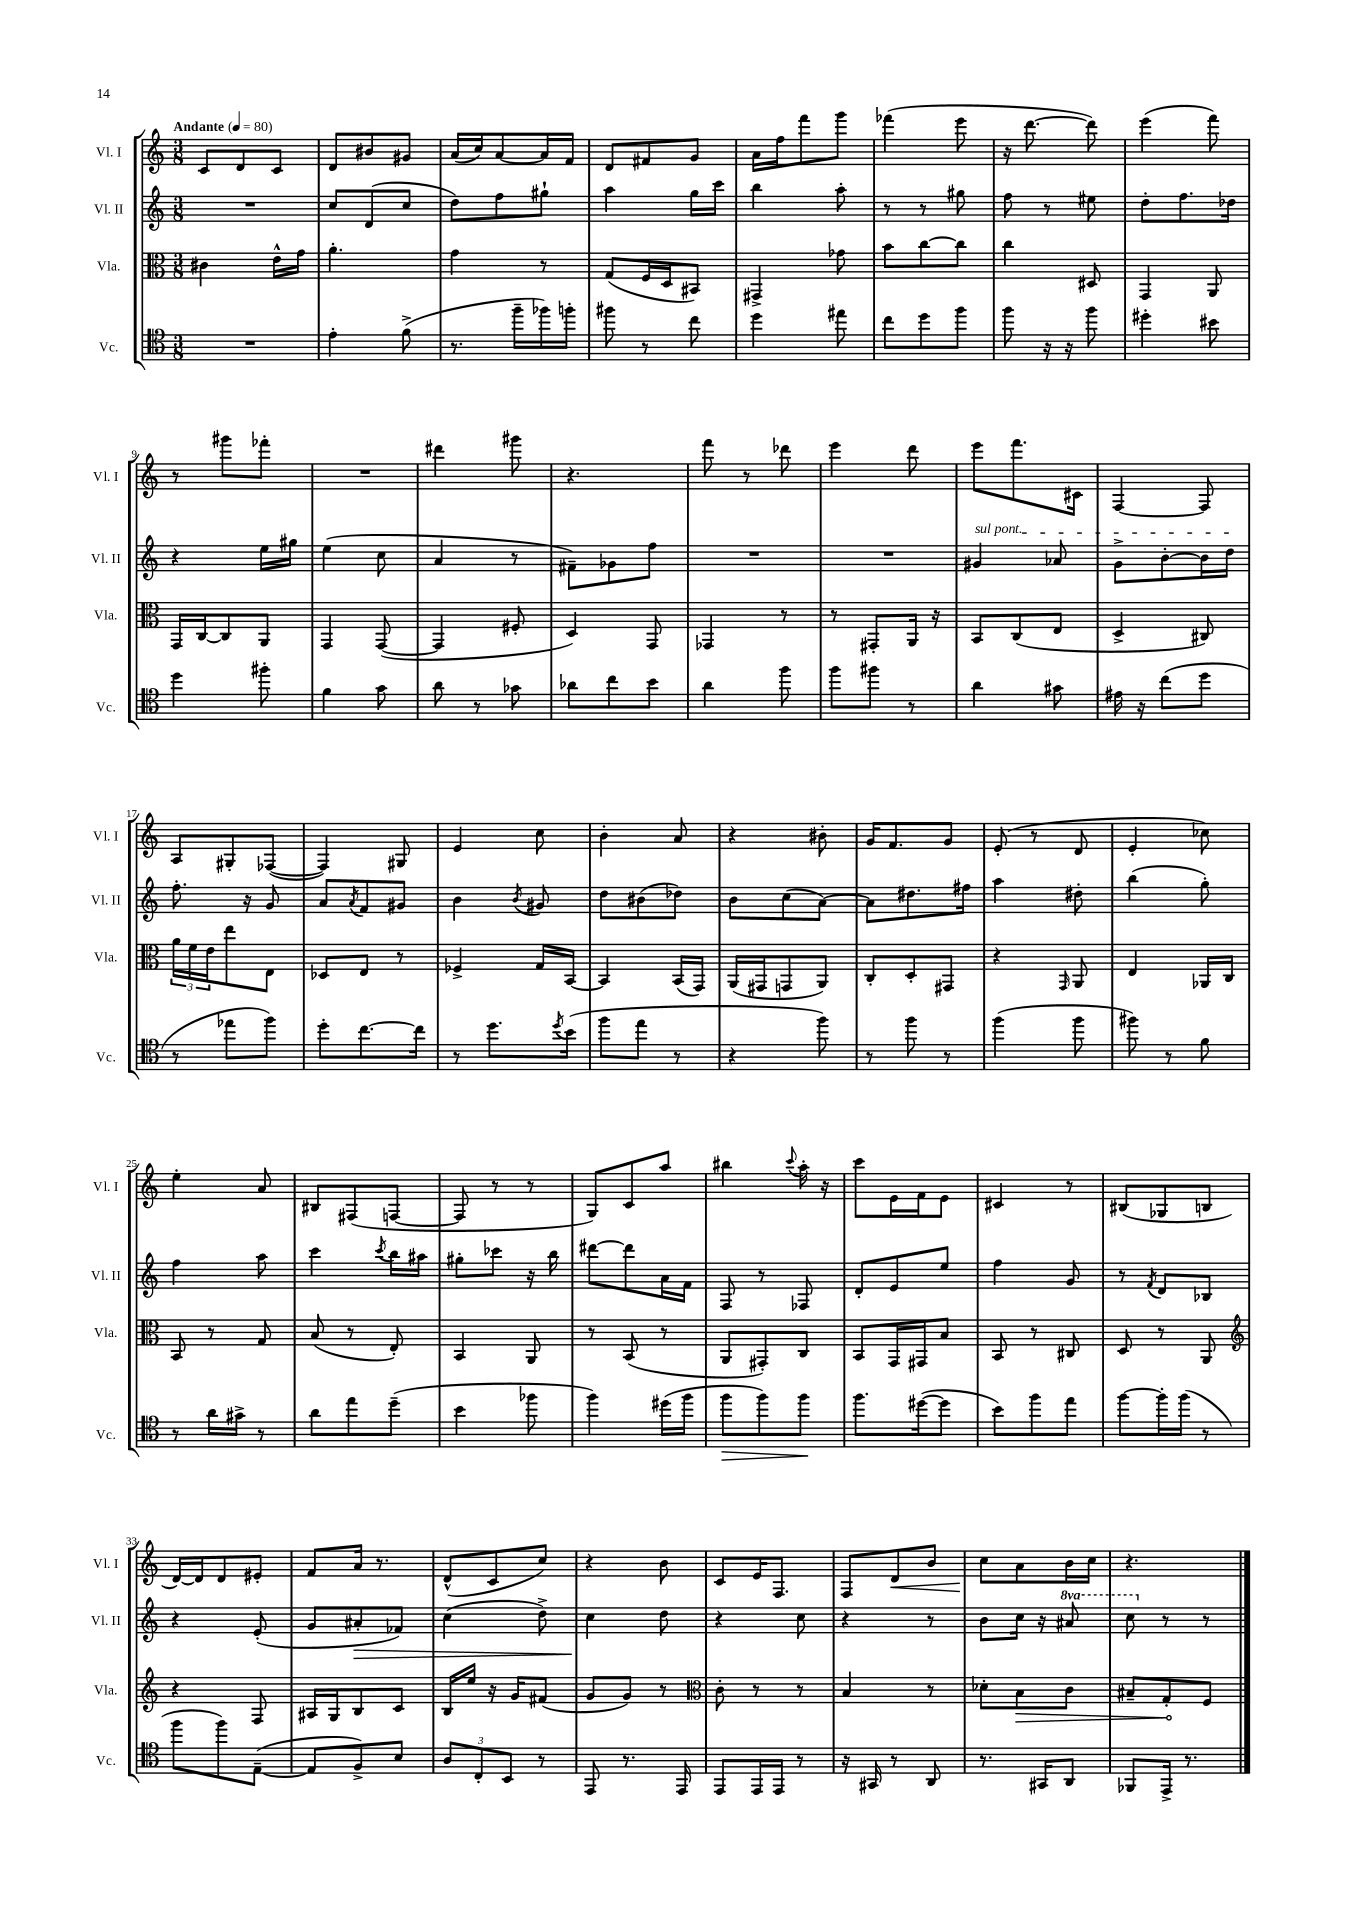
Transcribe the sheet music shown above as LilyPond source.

<<
\new StaffGroup <<
\new Staff = "s0" \with { instrumentName = "Vl. I" shortInstrumentName = "Vl. I" } {
    \clef treble \key c \major \numericTimeSignature \time 3/8 \tempo "Andante" 4 = 80
    c'8 d'8 c'8 |
    d'8 bis'8 gis'8 |
    a'16( c''16) a'8~ a'16 f'16 |
    d'8 fis'8 g'8 |
    a'16 f''16 f'''8 g'''8 |
    fes'''4( e'''8 |
    r16 d'''8.~ d'''8) |
    e'''4( f'''8) |
    r8 gis'''8 fes'''8-. |
    R4. |
    dis'''4 gis'''8 |
    r4. |
    f'''8 r8 des'''8 |
    e'''4 d'''8 |
    e'''8 f'''8. cis'16 |
    f4~ f8 |
    a8 gis8-. fes8~( |
    fes4) gis8 |
    e'4 c''8 |
    b'4-. a'8 |
    r4 bis'8-. |
    g'16 f'8. g'8 |
    e'8-.( r8 d'8 |
    e'4-. ces''8) |
    e''4-. a'8 |
    bis8 fis8( f8~ |
    f8 r8 r8 |
    g8) c'8 a''8 |
    bis''4 \appoggiatura { c'''8 } a''16-. r16 |
    c'''8 e'16 f'16 e'8 |
    cis'4 r8 |
    bis8( ges8 b8 |
    d'16~) d'16 d'8 eis'8-. |
    f'8 a'16 r8. |
    d'8-^( c'8 c''8) |
    r4 b'8 |
    c'8 e'16 f8. |
    f8 d'8\< b'8 |
    c''8\! a'8 b'16 c''16 |
    r4. \bar "|." |
}
\new Staff = "s1" \with { instrumentName = "Vl. II" shortInstrumentName = "Vl. II" } {
    \clef treble \key c \major \numericTimeSignature \time 3/8 \set Staff.ottavationMarkups = #ottavation-simple-ordinals
    R4. |
    c''8 d'8( c''8 |
    d''8) f''8 gis''8-! |
    a''4 g''16 c'''16 |
    b''4 a''8-. |
    r8 r8 gis''8 |
    f''8 r8 eis''8 |
    d''8-. f''8. des''16 |
    r4 e''16 gis''16 |
    e''4( c''8 |
    a'4 r8 |
    fis'8--) ges'8 f''8 |
    R4. |
    R4. |
    \once \override TextSpanner.bound-details.left.text = \markup { \italic "sul pont." } gis'4\startTextSpan aes'8 |
    g'8-> b'8~-. b'16 d''16\stopTextSpan |
    f''8.-. r16 g'8 |
    a'8 \acciaccatura { a'8 } f'8 gis'8 |
    b'4 \acciaccatura { b'8 } gis'8 |
    d''8 bis'8( des''8) |
    b'8 c''8( a'8~) |
    a'8 dis''8. fis''16 |
    a''4 dis''8-. |
    b''4( g''8-.) |
    f''4 a''8 |
    c'''4 \acciaccatura { c'''8 } b''16 ais''16 |
    gis''8-. ces'''8 r16 b''16 |
    dis'''8~ dis'''8 a'16 f'16 |
    f8 r8 fes8 |
    d'8-. e'8 e''8 |
    f''4 g'8 |
    r8 \acciaccatura { f'8 } d'8 bes8 |
    r4 e'8-.( |
    g'8 ais'8-.\> fes'8) |
    c''4( d''8->) |
    c''4\! d''8 |
    r4 c''8 |
    r4 r8 |
    b'8 c''16 r16 \ottava #1 ais''8 |
    c'''8 \ottava #0 r8 r8 \bar "|." |
}
\new Staff = "s2" \with { instrumentName = "Vla." shortInstrumentName = "Vla." } {
    \clef alto \key c \major \numericTimeSignature \time 3/8
    cis'4 e'16-^ g'16 |
    a'4.-. |
    g'4 r8 |
    g8( f16 d16 bis,8) |
    gis,4-> ges'8 |
    b'8 c''8~ c''8 |
    c''4 dis8 |
    g,4 a,8 |
    g,16 c16~ c8 a,8 |
    g,4 g,8~( |
    g,4 fis8-. |
    d4) g,8 |
    ges,4 r8 |
    r8 gis,8-. a,16 r16 |
    b,8 c8( e8 |
    d4-> cis8) |
    \tuplet 3/2 { a'16 f'16 e'16 } e''8 e8 |
    des8 e8 r8 |
    fes4-> g16 b,16~ |
    b,4 b,16( g,16) |
    a,16( gis,16 g,8 a,8) |
    c8-. d8-. gis,8 |
    r4 \grace { g,16 } a,8 |
    e4 aes,16 c16 |
    b,8 r8 g8 |
    b8( r8 e8-.) |
    b,4 a,8 |
    r8 b,8( r8 |
    a,8 gis,8-.) c8 |
    b,8 g,16 gis,16 b8 |
    b,8 r8 cis8 |
    d8 r8 a,8 |
    \clef treble r4 f8 |
    ais16 g16 b8 c'8 |
    b16 e''16 r16 g'16 fis'8( |
    g'8 g'8) r8 |
    \clef alto c'8-. r8 r8 |
    b4 r8 |
    des'8-. \once \override Hairpin.circled-tip = ##t b8\> c'8 |
    bis8-- g8-.\! f8 \bar "|." |
}
\new Staff = "s3" \with { instrumentName = "Vc." shortInstrumentName = "Vc." } {
    \clef tenor \key c \major \numericTimeSignature \time 3/8
    R4. |
    e'4-. f'8->( |
    r8. f''16-- fes''16) f''16-. |
    fis''8 r8 c''8 |
    d''4 eis''8 |
    c''8 d''8 f''8 |
    f''8 r16 r16 f''8 |
    dis''4-. bis'8 |
    d''4 fis''8-. |
    f'4 g'8 |
    a'8 r8 ges'8 |
    aes'8 c''8 b'8 |
    a'4 f''8 |
    f''8 fis''8 r8 |
    a'4 gis'8 |
    eis'16 r16 c''8( d''8 |
    r8 ees''8 f''8) |
    d''8-. c''8.~ c''16 |
    r8 d''8. \acciaccatura { d''8 } b'16( |
    f''8 e''8 r8 |
    r4 f''8) |
    r8 f''8 r8 |
    f''4( f''8 |
    fis''8) r8 f'8 |
    r8 a'16 gis'16-> r8 |
    a'8 e''8 d''8--( |
    b'4 fes''8 |
    f''4) dis''16( f''16 |
    f''8\> f''8) f''8\! |
    f''8. dis''16~( dis''8 |
    b'8) f''8 e''8 |
    f''8~ f''16-. f''16( r8 |
    f''8 f''8) e8~--( |
    e8 f8->) b8 |
    \tuplet 3/2 { a8 c8-. b,8 } r8 |
    e,8 r8. e,16 |
    e,8 e,16 e,16 r8 |
    r16 gis,16 r8 a,8 |
    r8. gis,16 a,8 |
    fes,8 e,16-> r8. \bar "|." |
}
>>
>>
